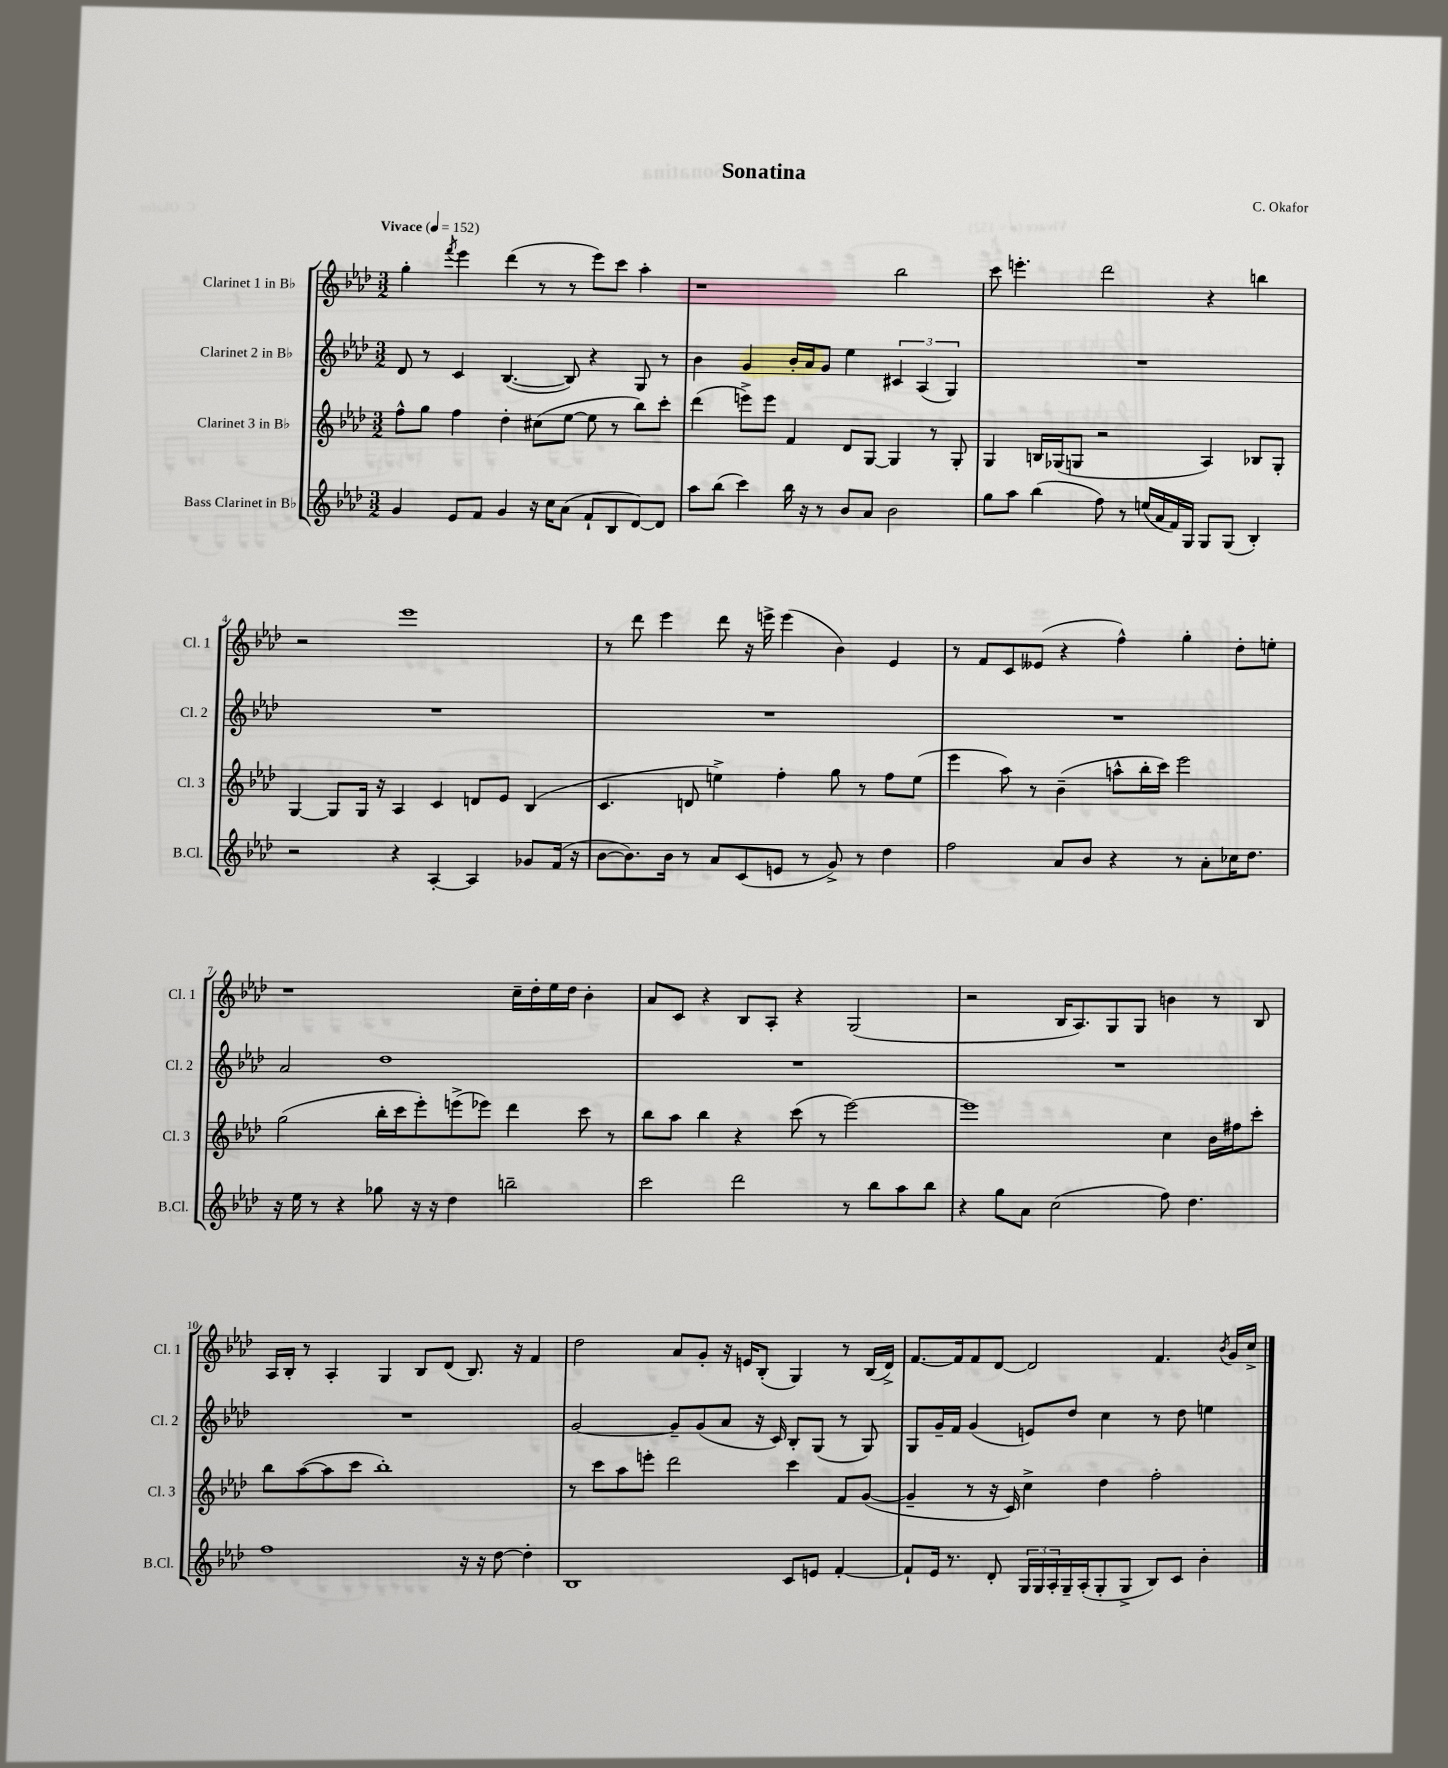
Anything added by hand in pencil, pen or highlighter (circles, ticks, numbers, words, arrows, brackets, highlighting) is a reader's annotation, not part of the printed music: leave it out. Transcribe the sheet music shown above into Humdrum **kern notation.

**kern	**kern	**kern	**kern
*part4	*part3	*part2	*part1
*staff4	*staff3	*staff2	*staff1
*I"Bass Clarinet in B♭	*I"Clarinet 3 in B♭	*I"Clarinet 2 in B♭	*I"Clarinet 1 in B♭
*I'B.Cl.	*I'Cl. 3	*I'Cl. 2	*I'Cl. 1
*clefG2	*clefG2	*clefG2	*clefG2
*k[b-e-a-d-]	*k[b-e-a-d-]	*k[b-e-a-d-]	*k[b-e-a-d-]
*M3/2	*M3/2	*M3/2	*M3/2
*MM152	*MM152	*MM152	*MM152
=1	=1	=1	=1
!	!	!	!LO:TX:a:B:t=Vivace
4g/	8ff^^\L	8d-/	4gg'\
.	8gg\J	8r	.
.	.	.	8qfff/
8e-/L	4ff\	4c/	4eee-\
8f/J	.	.	.
4g/	4dd-'\	([4.B-/	(4ddd-\
16r	(8cc#X\L	.	8r
16cc\KL	.	.	.
(8a-\J	[8ee-\J	8B-/])	8r
8f`/L	8ee-\]	4r	8eee-\L)
8B-/	8r	.	8ccc\J
[8d-/)	8bb-\L)	8G/	4aa-'\
8d-/J]	8ccc'\J	8r	.
=2	=2	=2	=2
8aa-\L	(4ddd-\	4b-\	1r
(8bb-\J	.	.	.
4ccc\)	8eeen^\L)	4g/	.
.	8eee\J	.	.
16bb-\	4f/	16b-'/LL	.
16r	.	16a-/J	.
8r	.	8g/J	.
8b-/L	8d-/L	4ee-\	.
8a-/J	[8G/J	.	.
2b-\	4G/]	6c#X/	2bb-\
.	.	(6A-/	.
.	8r	.	.
.	.	6G/)	.
.	8G'/	.	.
=3	=3	=3	=3
8gg\L	4G/	1.r	8ccc\
8aa-\J	.	.	4.eeen'\
(4bb-\	16Bn/LL	.	.
.	(16G-X/J	.	.
.	8Gn/J	.	.
8ff\)	2r	.	2ddd-\
8r	.	.	.
(16een/LL	.	.	.
16a-/	.	.	.
16f/)	.	.	.
16G/JJ	.	.	.
8G/L	4A-/)	.	4r
(8G/J	.	.	.
4B-'/)	8B-X/L	.	4bbn\
.	8G'/J	.	.
!!LO:LB:g=z
=4	=4	=4	=4
2r	[4G/	1.r	2r
.	8G/L]	.	.
.	16G/Jk	.	.
.	16r	.	.
4r	4A-/	.	1eee-
[4A-'/	4c/	.	.
4A-/]	8dn/L	.	.
.	8e-/J	.	.
8g-X/L	(4B-/	.	.
(16f/Jk	.	.	.
16r	.	.	.
=5	=5	=5	=5
[8b-\L	4.c/	1.r	8r
8.b-\])	.	.	8ddd-\
.	.	.	4eee-\
16b-\Jk	.	.	.
8r	8dn/	.	.
8a-/L	4een^\)	.	8ddd-\
(8c/	.	.	16r
.	.	.	16eeen^\
8en/J	4ff'\	.	(4eee\
8r	.	.	.
8g^/)	8gg\	.	4b-\)
8r	8r	.	.
4dd-\	8ff\L	.	4e-/
.	(8ee\J	.	.
=6	=6	=6	=6
2ff\	4eee-\	1.r	8r
.	.	.	8f/L
.	8aa-\)	.	8c/
.	8r	.	(8e--X/J
8a-/L	(4b-~\	.	4r
8b-/J	.	.	.
4r	8aan^^\L	.	4ff^^\)
.	16bb-'\L	.	.
.	16ccc\JJ)	.	.
8r	2eee-\	.	4gg'\
8a-'\L	.	.	.
16cc-X\K	.	.	8dd-'\L
8.dd-\J	.	.	.
.	.	.	8een'\J
!!LO:LB:g=z
=7	=7	=7	=7
16r	(2gg\	2a-/	1r
16ee-\	.	.	.
8r	.	.	.
4r	.	.	.
8gg-X\	16bb-'\LL	1dd-	.
.	16ccc\J	.	.
16r	8eee-'\)	.	.
16r	.	.	.
4dd-\	(8eeen^\	.	.
.	8eee-X\J)	.	.
2bbn~\	4ddd-\	.	16cc~\LL
.	.	.	16dd-'\
.	.	.	16ee-\
.	.	.	16dd-\JJ
.	8ccc\	.	4b-'\
.	8r	.	.
=8	=8	=8	=8
2ccc\	8bb-\L	1.r	8a-/L
.	8aa-\J	.	8c/J
.	4bb-\	.	4r
2ddd-\	4r	.	8B-/L
.	.	.	8A-'/J
.	(8ccc\	.	4r
.	8r	.	.
8r	[2eee-\)	.	(2G/
8bb-\L	.	.	.
8aa-\	.	.	.
8bb-\J	.	.	.
=9	=9	=9	=9
4r	1eee-]	1.r	2r
8gg\L	.	.	.
8a-\J	.	.	.
(2cc\	.	.	16B-/KL
.	.	.	8.A-/)
.	.	.	8G/
.	.	.	8G/J
8ff\)	4cc\	.	4bn\
4.dd-\	.	.	.
.	16b-\LL	.	8r
.	16ff#X\J	.	.
.	8ccc'\J	.	8B-/
!!LO:LB:g=z
=10	=10	=10	=10
1ff	8bb-\L	1.r	16A-/LL
.	.	.	16B-'/JJ
.	([8aa-\	.	8r
.	8aa-\]	.	4A-'/
.	8ccc\J	.	.
.	1bb-')	.	4G/
.	.	.	8B-/L
.	.	.	(8d-/J
16r	.	.	8.B-/)
16r	.	.	.
[8dd-\	.	.	.
.	.	.	16r
4dd-'\]	.	.	4f/
=11	=11	=11	=11
1B-	8r	[2g/	2dd-\
.	8ccc\L	.	.
.	8aa-\	.	.
.	8eeen'\J	.	.
.	2ddd-\	8g~/L]	8a-/L
.	.	(8g/	8g'/J
.	.	8a-/J	16r
.	.	.	16en/KL
.	.	16r	(8B-'/J
.	.	16c/)	.
8c/L	4ccc\	8B-'/L	4G/)
8en/J	.	(8G/J	.
[4f'/	8f/L	8r	8r
.	([8g/J	8G/)	(16B-/LL
.	.	.	16d-^/JJ)
=12	=12	=12	=12
8f`/L]	4g~/]	8G/L	[8.f/L
16e-/Jk	.	16g~/L	.
8.r	.	16f/JJ	16f/k]
.	8r	(4g/	8f/
8d-'/	16r	.	[8d-/J
.	16c/)	.	.
24G/LL	4cc^\	8en/L)	2d-/]
24G/	.	.	.
24A-'/	.	.	.
16G~/	.	8dd-/J	.
(16A-'/J	.	.	.
8G'/	4dd-\	4cc\	.
8G^/J	.	.	.
8B-/L)	2ff'\	8r	4.f/
8c/J	.	8dd-\	.
4b-'\	.	4een\	.
.	.	.	8qb-/
.	.	.	16g/LL
.	.	.	16cc^/JJ
==	==	==	==
*-	*-	*-	*-
